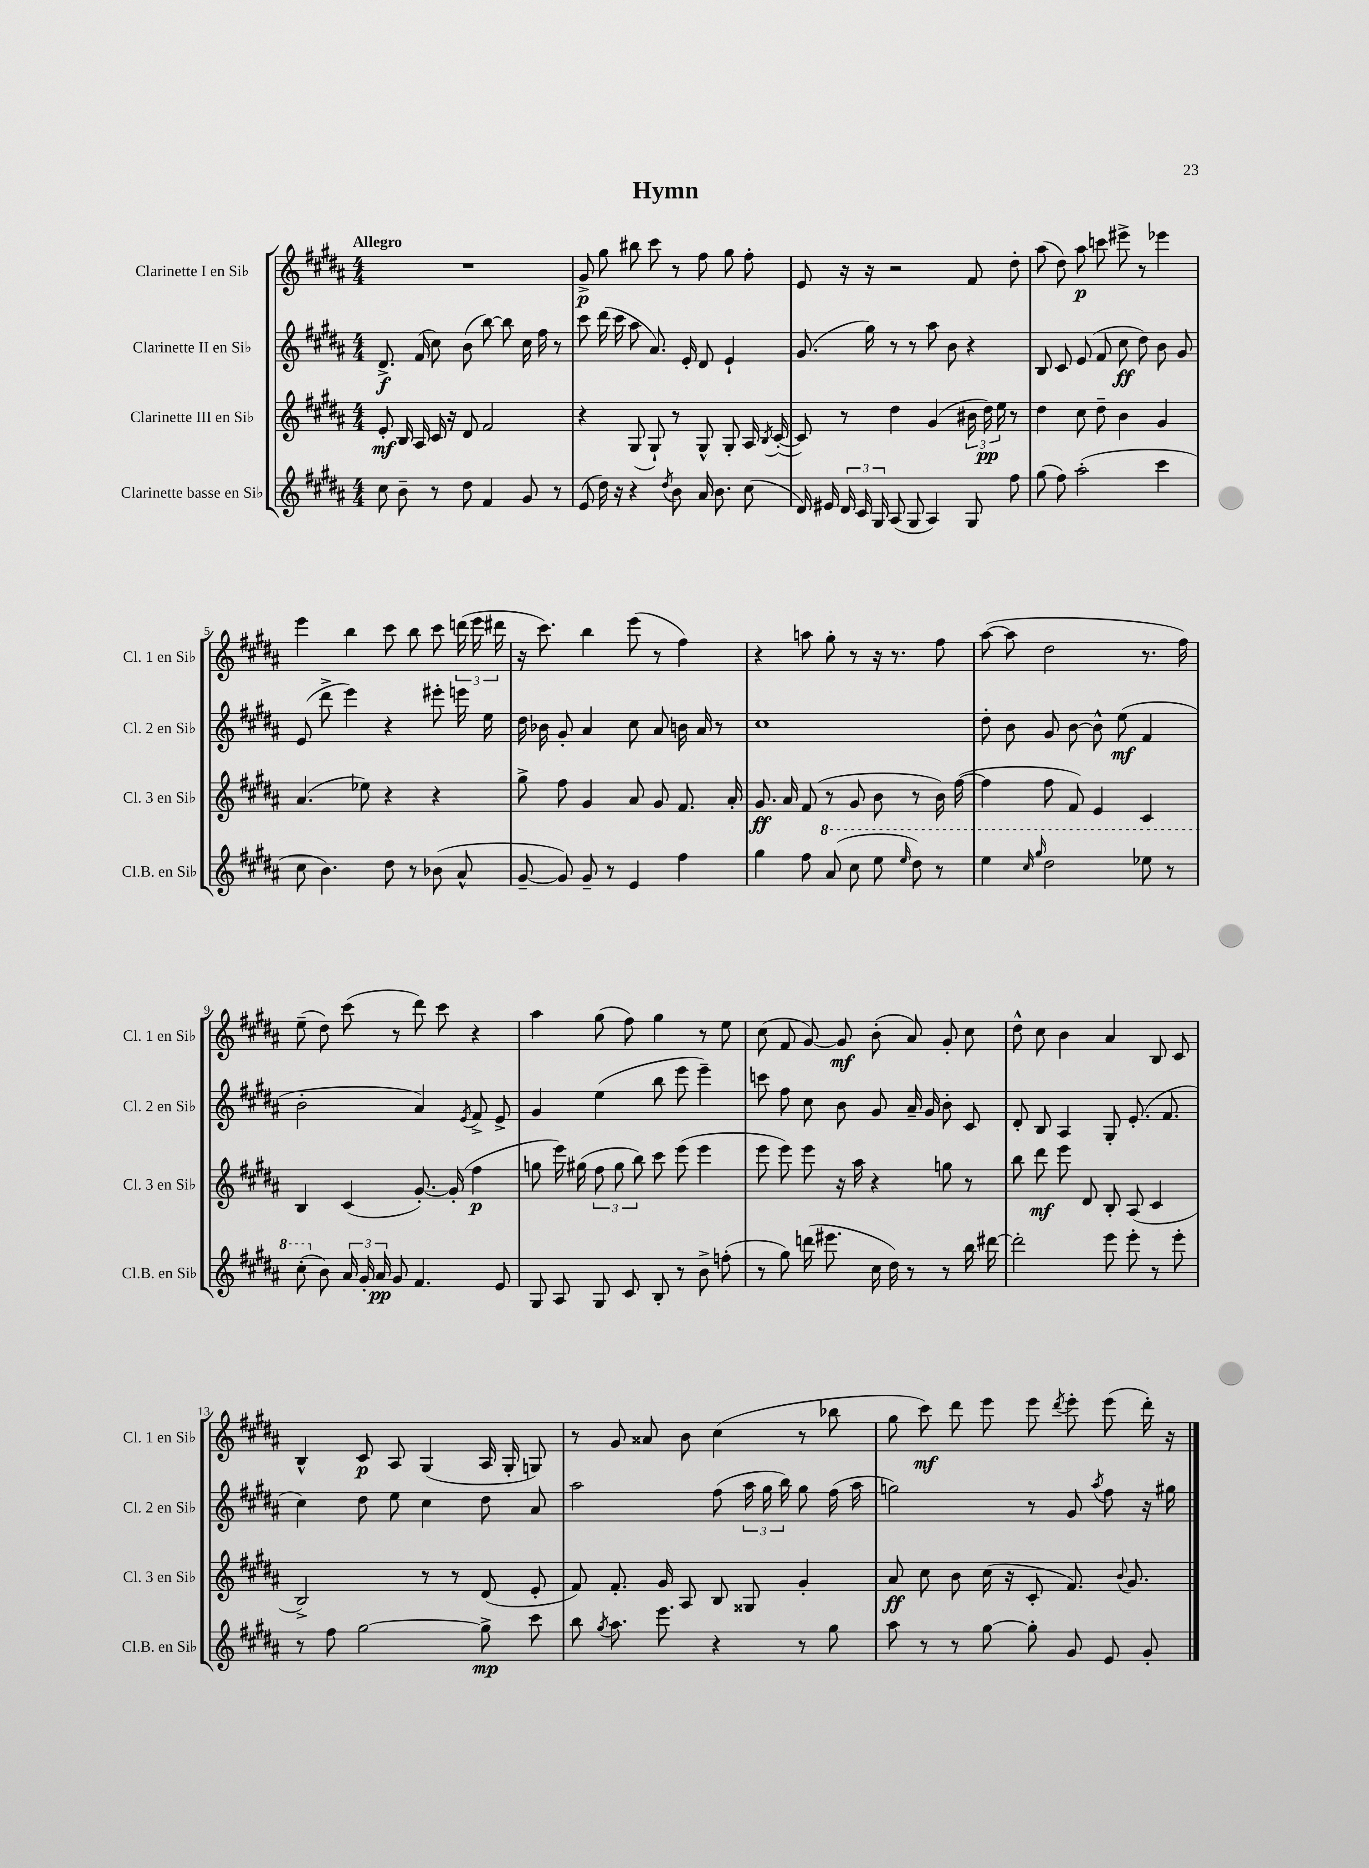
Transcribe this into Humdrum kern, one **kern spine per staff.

**kern	**kern	**kern	**kern
*staff4	*staff3	*staff2	*staff1
*clefG2	*clefG2	*clefG2	*clefG2
*k[f#c#g#d#a#]	*k[f#c#g#d#a#]	*k[f#c#g#d#a#]	*k[f#c#g#d#a#]
*M4/4	*M4/4	*M4/4	*M4/4
8cc#	8e'	8.d#^	1r
8b~	16B	.	.
.	16A#	(16f#	.
8r	16c#	8cc#)	.
.	16r	.	.
8dd#	8d#	(8b	.
4f#	2f#	[8bb)	.
.	.	8bb]	.
8g#	.	16cc#	.
.	.	16ff#	.
8r	.	8r	.
=	=	=	=
(8e	4r	8ccc#	8g#^
16dd#)	.	(16ddd#	8gg#
16r	.	16ccc#	.
4r	(8G#	8aa#	8bb#
.	8G#`)	8.a#)	8ccc#
8qdd#	.	.	.
8b	8r	.	8r
.	.	16e'	.
16a#	8G#^^	8d#	8ff#
8.b	.	.	.
.	8G#'	4e`	8gg#
(8cc#	16A#	.	8ff#'
.	8qB	.	.
.	([16c#'	.	.
=	=	=	=
16d#)	8c#])	(8.g#	8e
16e#	.	.	.
24d#	8r	.	16r
24c#	.	.	.
.	.	16gg#)	16r
24G#	.	.	.
(8A#	4dd#	8r	2r
8G#	.	8r	.
4A#)	(4g#	8aa#	.
.	.	8b	.
8G#	24b#	4r	8f#
.	24dd#)	.	.
.	24ee	.	.
8ff#	8r	.	8dd#'
=	=	=	=
(8gg#	4dd#	8B	(8aa#
8ff#)	.	8c#	8dd#)
(2aa#'	8cc#	(8e	8aa#
.	8dd#~	8f#	8ccc
.	4b	8cc#	8eee#^
.	.	8dd#)	8r
4ccc#	4g#	8b	4eee-
.	.	8g#	.
=	=	=	=
8cc#	(4.a#	(8e	4eee
4.b)	.	8ddd#^	.
.	.	4eee)	4bb
.	8ee-)	.	.
8dd#	4r	4r	8ccc#
8r	.	.	8bb
(8b-	4r	8eee#'	8ccc#
8a#^^	.	16eee	(24ddd
.	.	.	24eee
.	.	16ee	.
.	.	.	24ddd#
=	=	=	=
[8g#~	8gg#^	16dd#	16r
.	.	16b-	8.ccc#)
8g#])	8ff#	8g#'	.
8g#~	4g#	4a#	4bb
8r	.	.	.
4e	8a#	8cc#	(8eee
.	8g#	8a#	8r
4ff#	8.f#	16b	4ff#)
.	.	16a#	.
.	.	8r	.
.	16a#'	.	.
=	=	=	=
4gg#	8.g#	1cc#	4r
.	16a#	.	.
8ff#	(8f#	.	8aa
(8aa#	8r	.	8gg#'
8ccc#	8g#	.	8r
8eee	8b	.	16r
.	.	.	8.r
16qqeee	.	.	.
8ddd#)	8r	.	.
8r	16b)	.	8ff#
.	([16ff#	.	.
=	=	=	=
4eee	4ff#]	8dd#'	([8aa#
.	.	8b	8aa#]
16qqccc#	.	.	.
16qqggg#	.	.	.
2ddd#	8ff#	8g#	2dd#
.	8f#)	[8b	.
.	4e	8b^^]	.
.	.	(8ee	.
8eee-	4c#	4f#	8.r
8r	.	.	.
.	.	.	16ff#)
=	=	=	=
(8ccc#'	4B	2b'	(8ee~
8b)	.	.	8dd#)
24a#	(4c#	.	(8ccc#
24g#'	.	.	.
24a#	.	.	.
8g#	.	.	8r
4.f#	[8.g#')	4a#)	8ddd#)
.	.	.	8ccc#
.	(16g#']	.	.
.	.	8qe	.
.	4ff#	8f#^	4r
8e	.	8e^	.
=	=	=	=
8G#	8gg	4g#	4aa#
8A#	16eee)	.	.
.	(16gg#	.	.
8G#	12ff#	(4ee	(8gg#
.	12gg#	.	.
8c#	.	.	8ff#)
.	12bb)	.	.
8B'	8ccc#	8bb	4gg#
8r	(8eee	8eee	.
8b^	4eee	4eee~)	8r
(8ff'	.	.	8ee
=	=	=	=
8r	8eee	8ccc	(8cc#
8gg#)	8eee)	8ff#	8f#
(16ddd	8eee	8cc#	[8g#)
8.eee#	.	.	.
.	16r	8b	8g#]
.	16aa#	.	.
16cc#	4r	8g#	(8b'
16dd#)	.	.	.
8r	.	16a#~	8a#)
.	.	16g#	.
8r	8gg	8b'	8g#'
16bb	8r	8c#	8cc#
[16ddd#	.	.	.
=	=	=	=
2ddd#']	8bb	8d#'	8dd#^^
.	8ddd#	8B	8cc#
.	8eee	4A#	4b
.	8d#	.	.
8eee	8B'	8G#'	4a#
8eee'	(8A#	(8.e'	.
8r	4c#	.	8B
.	.	8.f#	.
8eee'	.	.	8c#
=	=	=	=
8r	2B^)	4cc#)	4B^^
8ff#	.	.	.
[2gg#	.	8dd#	8c#
.	.	8ee	8A#
.	8r	4cc#	(4G#
.	8r	.	.
8gg#^]	(8d#	8dd#	16A#
.	.	.	16G#'
8ccc#	8e'	8a#	8G)
=	=	=	=
8bb	8f#)	2aa#	8r
8qgg#	.	.	.
8.aa#	8.f#'	.	8g#
.	.	.	8a##
8.eee	16g#	.	.
.	8A#	.	8b
4r	8B	(8ff#	(4cc#
.	8G##	24aa#	.
.	.	24gg#	.
.	.	24bb)	.
8r	4g#'	8gg#	8r
8gg#	.	(16ff#	8bb-
.	.	16aa#	.
=	=	=	=
8aa#	8a#	2gg)	8gg#
8r	8cc#	.	8ccc#)
8r	8b	.	8ddd#
[8gg#	(16cc#	.	8eee
.	16r	.	.
8gg#']	8c#'	8r	8eee
.	.	.	8qddd#
8g#	8.f#)	8g#	8eee'
.	.	8qaa#	.
8e	.	8ff#	(8eee
.	8qqb	.	.
.	8.g#	.	.
8g#'	.	16r	16ddd#')
.	.	16gg#	16r
==	==	==	==
*-	*-	*-	*-
